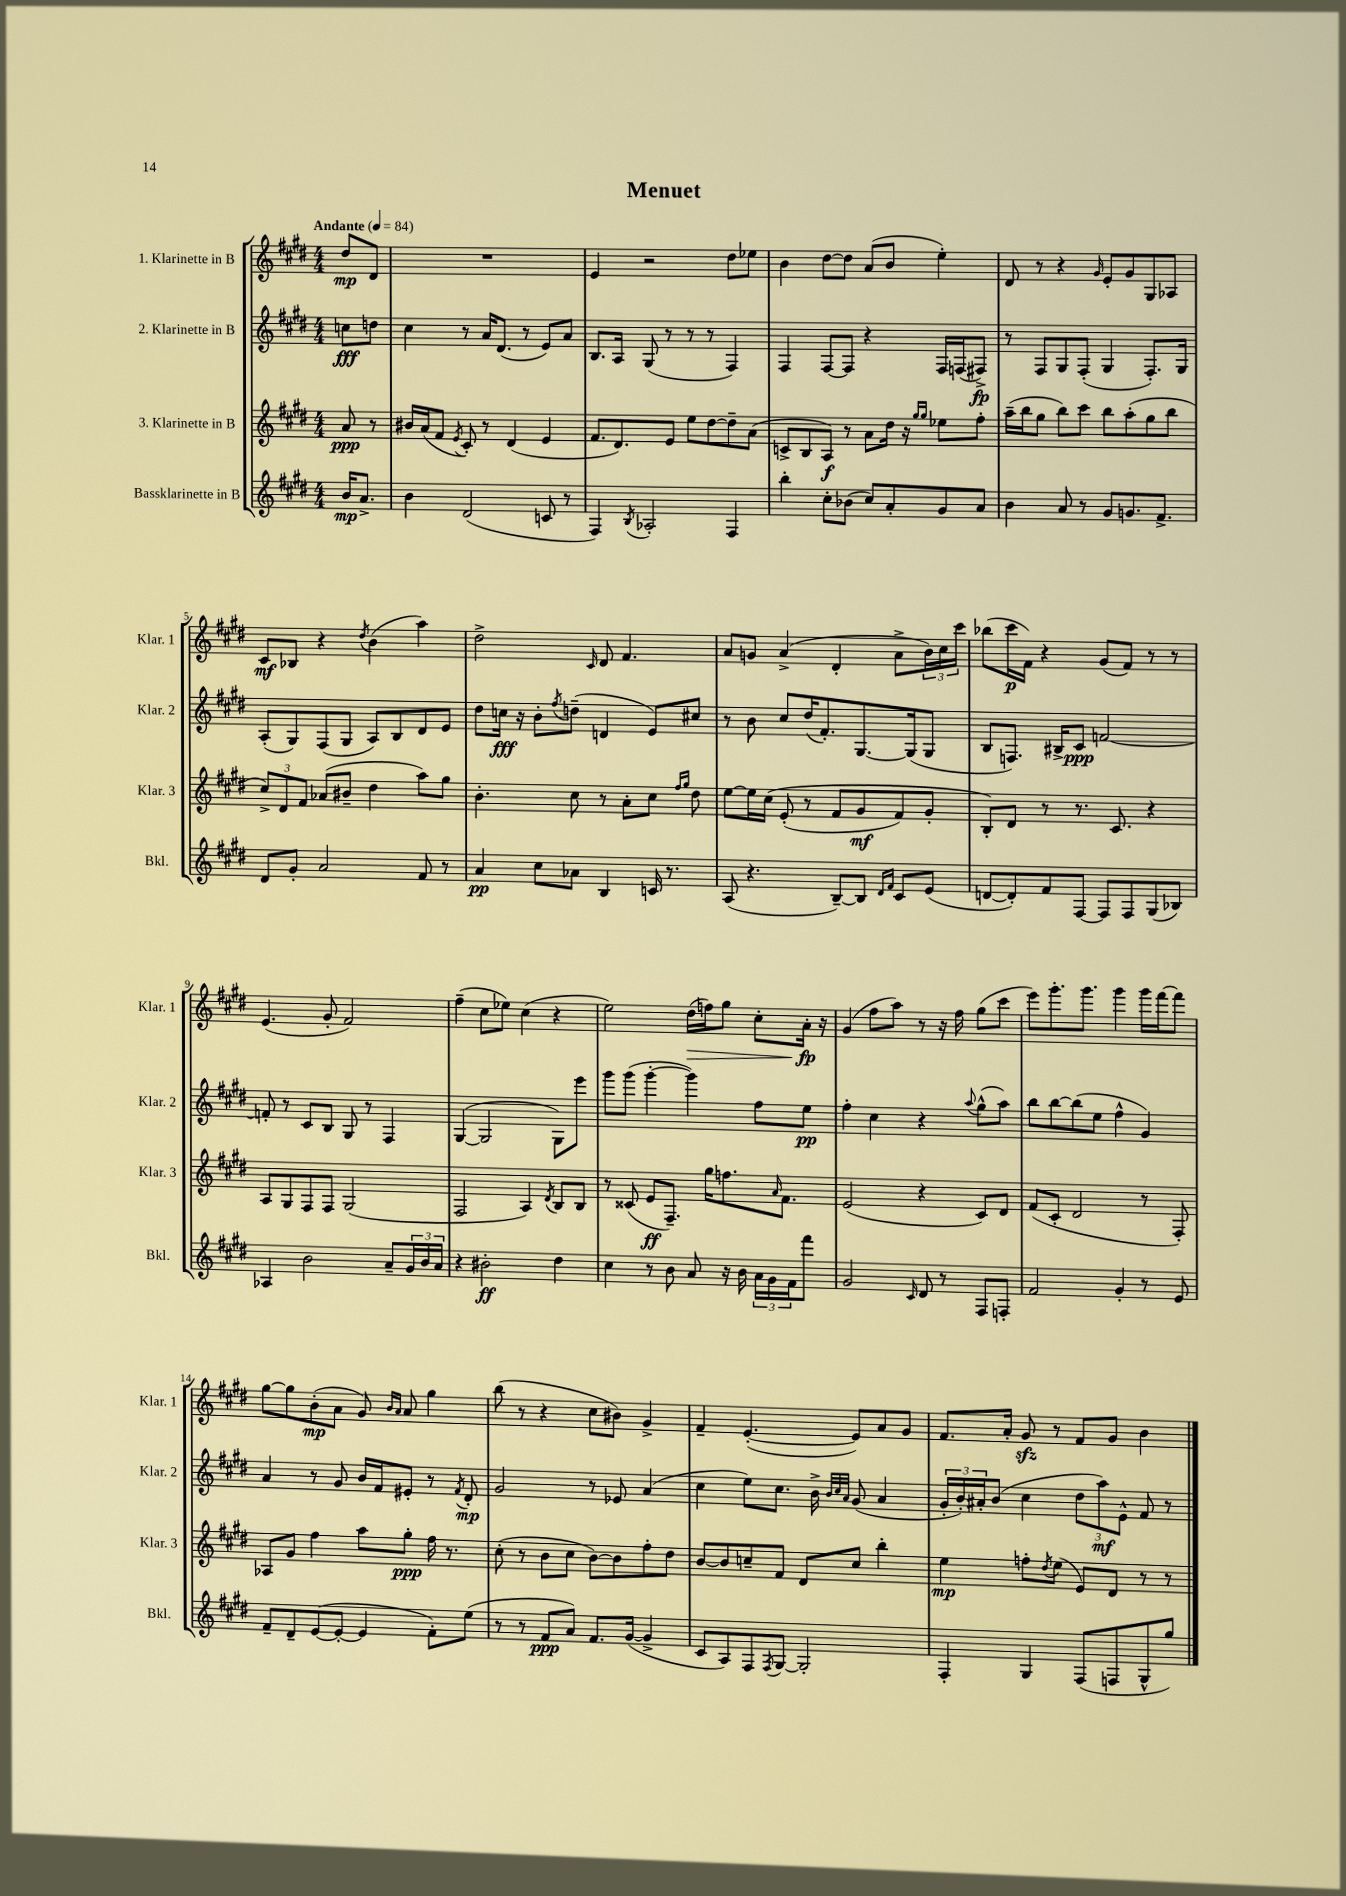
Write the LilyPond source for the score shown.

\header { title = "Menuet" }
<<
\new StaffGroup <<
\new Staff = "s0" \with { instrumentName = "1. Klarinette in B" shortInstrumentName = "Klar. 1" } {
    \clef treble \key e \major \numericTimeSignature \time 4/4 \partial 4 \tempo "Andante" 4 = 84
    dis''8\mp dis'8 |
    R1 |
    e'4 r2 dis''8 ees''8 |
    b'4 dis''8~ dis''8 a'8( b'8 e''4-.) |
    dis'8 r8 r4 \grace { gis'16 } e'8-. gis'8 gis8 aes8 |
    cis'8\mf bes8 r4 \acciaccatura { dis''8 } b'4( a''4) |
    dis''2-> \grace { cis'16 } dis'8 fis'4. |
    a'8 g'8 a'4->( dis'4-. a'8-> \tuplet 3/2 { b'16) cis''16 cis'''16 } |
    bes''8( cis'''16\p fis'16) r4 gis'8( fis'8) r8 r8 |
    e'4.( gis'8-. fis'2) |
    fis''4--( cis''8 ees''8) cis''4( r4 |
    e''2) dis''16\>( f''16) gis''8 cis''8-. a'16-.\fp\! r16 |
    gis'4( fis''8 a''8) r8 r16 fis''16 gis''8( cis'''8 |
    e'''8) gis'''8.-. gis'''8. gis'''4 gis'''16 fis'''16~ fis'''8 |
    gis''8~ gis''8 b'8-.\mp( a'8 gis'8) \grace { b'16 a'16 } a'8 gis''4 |
    b''8( r8 r4 cis''8 bis'8) gis'4-> |
    fis'4-- e'4.~-.( e'8) a'8 gis'8 |
    fis'8. a'16-. gis'8\sfz r8 fis'8 gis'8 b'4 \bar "|." |
}
\new Staff = "s1" \with { instrumentName = "2. Klarinette in B" shortInstrumentName = "Klar. 2" } {
    \clef treble \key e \major \numericTimeSignature \time 4/4 \partial 4
    c''8\fff d''8 |
    cis''4 r8 a'16 dis'8.( r8 e'8) a'8 |
    b8. a16 gis8( r8 r8 r8 fis4) |
    fis4 fis8~ fis8 r4 fis16 f16( fis8->\fp) |
    r8 fis8 gis8 fis8-.( gis4 fis8.-.) gis16 |
    a8-.( gis8) fis8( gis8 a8) b8 dis'8 e'8 |
    dis''8 c''16\fff r16 b'8-. \acciaccatura { fis''8 } d''8--( d'4 e'8) cis''8 |
    r8 b'8 cis''8 dis''16( fis'8.-.) gis8.~ gis16( gis8 |
    b8 f8.) bis16-> cis'8\ppp f'2~ |
    f'8-. r8 cis'8 b8 gis8 r8 fis4 |
    gis4~( gis2 gis8) e'''8 |
    gis'''8 gis'''8( gis'''4~-. gis'''4) fis''8 e''8\pp |
    fis''4-. cis''4 r4 \appoggiatura { a''8 } gis''8-^( a''8) |
    b''8 b''8~ b''8( e''8 fis''4-^ gis'4) |
    a'4 r8 gis'8 b'16 fis'16 eis'8-. r8 \acciaccatura { fis'8 } dis'8-.\mp |
    gis'2 r8 ees'8 a'4( |
    cis''4 e''8) cis''8. b'16-> \grace { b'32 cis''32 a'32 } gis'8( a'4 |
    \tuplet 3/2 { gis'16-. b'16-.) ais'16-. } b'8( cis''4 \tuplet 3/2 { dis''8 a''8\mf) e'8-^ } fis'8 r8 \bar "|." |
}
\new Staff = "s2" \with { instrumentName = "3. Klarinette in B" shortInstrumentName = "Klar. 3" } {
    \clef treble \key e \major \numericTimeSignature \time 4/4 \partial 4
    a'8\ppp r8 |
    bis'16 a'16( fis'8 \acciaccatura { e'8 } cis'8-.) r8 dis'4( e'4 |
    fis'8. dis'8.) e'8 e''8 dis''8~ dis''8-- a'8( |
    c'8-> b8 a8\f) r8 a'8 dis''16 r16 \grace { gis''16 gis''16 } ees''8 fis''8-. |
    a''16--( b''16 gis''8 b''8) cis'''8 b''8 a''8-.( gis''8 b''8 |
    \tuplet 3/2 { cis''8->) dis'8 fis'8 } aes'8( bis'8-- dis''4 a''8) gis''8 |
    b'4.-. cis''8 r8 a'8-. cis''8 \grace { fis''16 gis''16 } dis''8 |
    e''8~ e''16 cis''16\( e'8-.( r8 fis'8 gis'8\mf fis'8) gis'8-. |
    b8-.\) dis'8 r8 r8. cis'8. r4 |
    a8 gis8 fis8 fis8 gis2( |
    fis2 a4) \acciaccatura { dis'8 } b8 b8 |
    r8 cisis'8( e'8\ff fis8.--) gis''16 f''8. \grace { a'16 } fis'8. |
    e'2( r4 cis'8) dis'8 |
    fis'8( cis'8-. dis'2 r8 fis8-.) |
    aes8 gis'8 fis''4 a''8 gis''8-.\ppp fis''16 r8. |
    cis''8-.( r8 b'8 cis''8 b'8~) b'8 fis''8-. dis''8 |
    b'8~ b'8 c''8-- fis'8 dis'8 c''8 b''4-. |
    e''4\mp f''8-. \acciaccatura { dis''8 } e''8( e'8) dis'8 r8 r8 \bar "|." |
}
\new Staff = "s3" \with { instrumentName = "Bassklarinette in B" shortInstrumentName = "Bkl." } {
    \clef treble \key e \major \numericTimeSignature \time 4/4 \partial 4
    b'16\mp a'8.-> |
    b'4 dis'2( c'8 r8 |
    fis4) \acciaccatura { b8 } aes2-. fis4 |
    b''4-. cis''8-. bes'8( cis''8) a'8-. gis'8 a'8 |
    b'4 a'8 r8 gis'8 g'8. fis'8.-> |
    dis'8 gis'8-. a'2 fis'8 r8 |
    a'4\pp cis''8 aes'8 b4 c'16 r8. |
    a8( r4. b8~--) b8 \grace { dis'16 fis'16 } cis'8 e'8( |
    d'8~ d'8-.) fis'8 fis8~ fis8 fis8 gis8( bes8) |
    aes4 b'2 a'8-- \tuplet 3/2 { gis'16 b'16 a'16 } |
    r4 bis'2-.\ff dis''4 |
    cis''4 r8 b'8 a'8 r16 b'16 \tuplet 3/2 { a'16 gis'16 fis'16 } fis'''8 |
    gis'2 \grace { cis'16 } dis'8 r8 fis8 f8-. |
    fis'2 gis'4-. r8 e'8 |
    fis'8-- dis'8-- e'8~( e'8~-. e'4 fis'8-.) e''8( |
    r8 r8 fis'8\ppp a'8) fis'8. gis'16~( gis'4-> |
    cis'8 a8) fis8 \acciaccatura { fis8 } gis8~ gis2-. |
    fis4-. gis4 fis8( f8 gis8-^ gis''8) \bar "|." |
}
>>
>>
